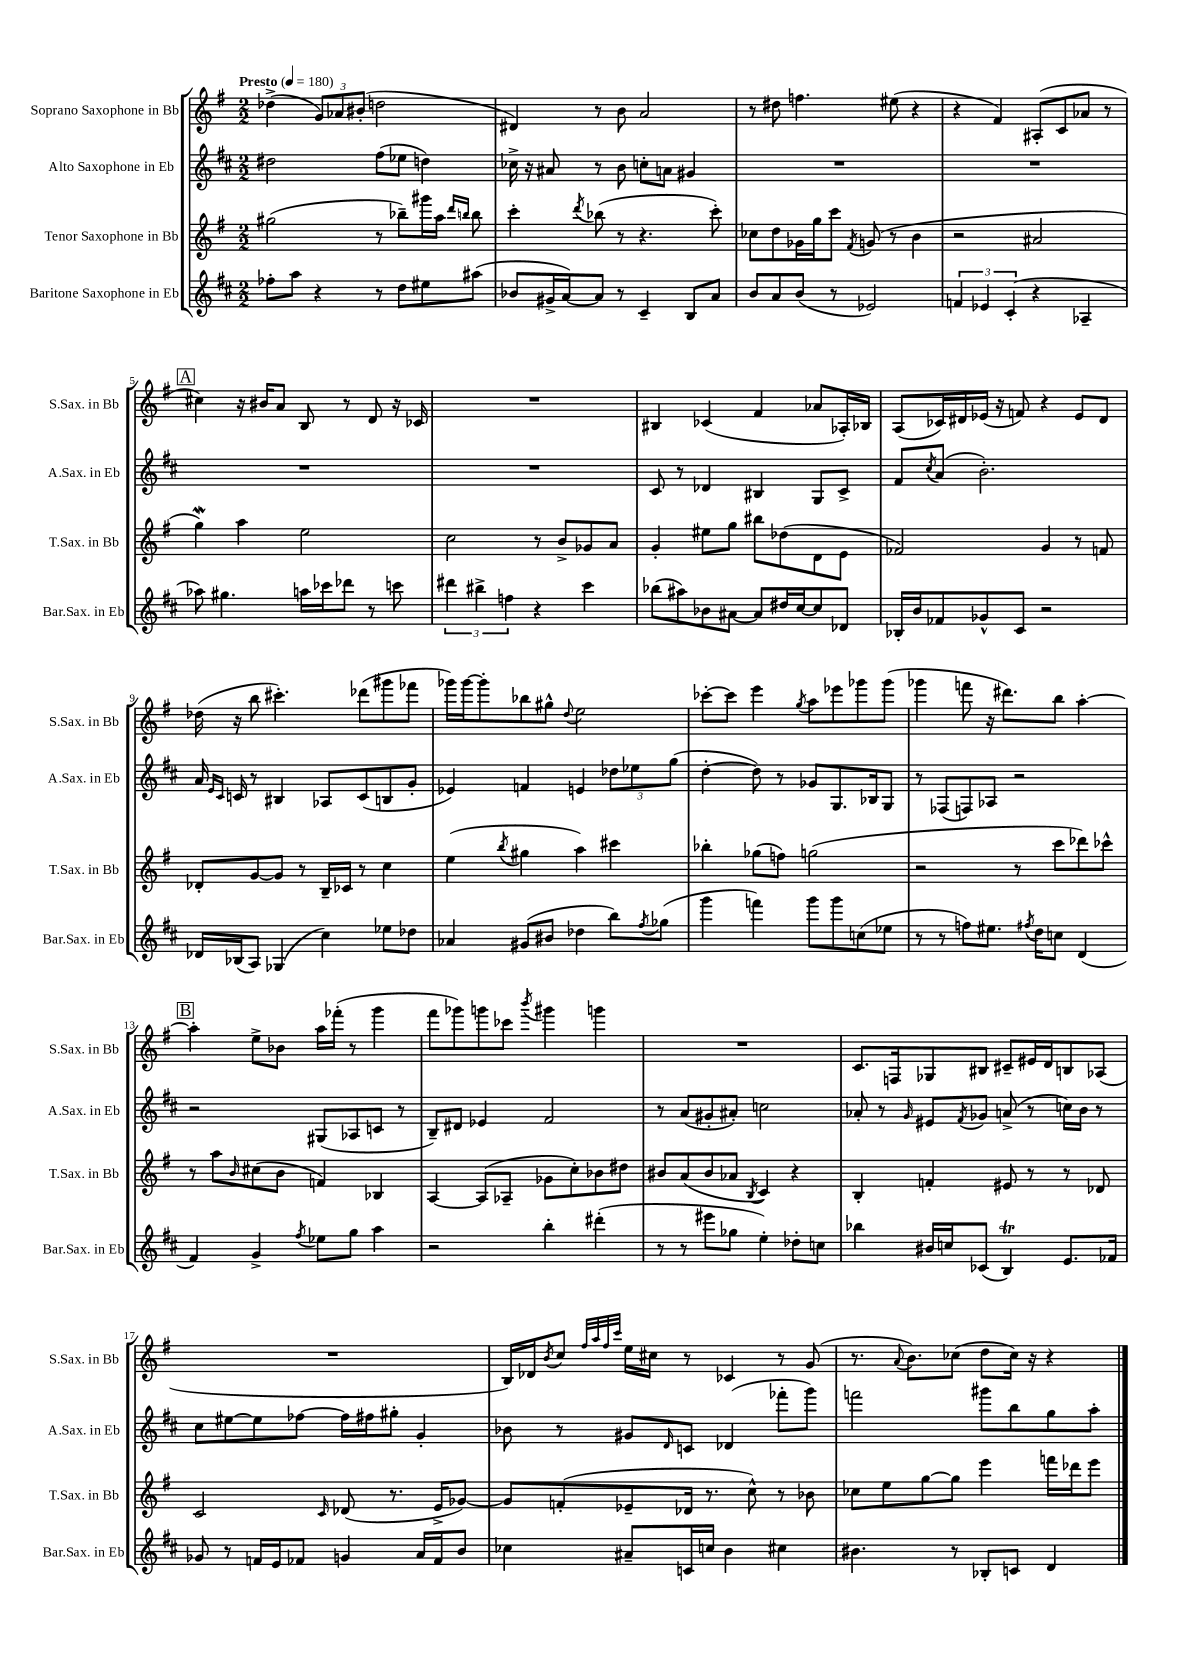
<<
\new StaffGroup <<
\new Staff = "s0" \with { instrumentName = "Soprano Saxophone in Bb" shortInstrumentName = "S.Sax. in Bb" } {
    \clef treble \key g \major \numericTimeSignature \time 2/2 \tempo "Presto" 4 = 180
    des''4->( \tuplet 3/2 { g'8) aes'8 bis'8-.( } d''2 |
    dis'4) r8 b'8 a'2 |
    r8 dis''8 f''4. eis''8( r4 |
    r4 fis'4) ais8-.( c'8 aes'8 r8 |
    \mark \markup { \box "A" } cis''4) r16 bis'16 a'8 b8 r8 d'8 r16 ces'16 |
    R1 |
    bis4 ces'4( fis'4 aes'8 aes16-.) bes16 |
    a8( ces'16) dis'16 ees'16( r16 f'8) r4 ees'8 dis'8 |
    des''16( r16 b''8 cis'''4.-.) des'''8( gis'''8 fes'''8 |
    ges'''16) ges'''16~ ges'''8-. bes''8 gis''8-^ \appoggiatura { d''8 } e''2 |
    ces'''8~-. ces'''8 e'''4 \acciaccatura { g''8 } a''8 ees'''8 ges'''8 ges'''8( |
    ges'''4 f'''8 r16 dis'''8.) b''8 a''4~-. |
    \mark \markup { \box "B" } a''4-. e''8-> bes'8 a''16 fes'''16-.( r8 g'''4 |
    fis'''8 ges'''8) g'''8 ces'''8 \acciaccatura { b'''8 } gis'''4 g'''4 |
    R1 |
    c'8. f16 ges8 bis8 cis'8-- eis'16 d'16 b8 aes8( |
    R1 |
    b16) des'16 \acciaccatura { b'8 } c''8 \grace { fis''32 a''32 fis''32 c'''32 } e''16 cis''16 r8 ces'4 r8 g'8( |
    r8. \appoggiatura { a'8 } b'8.) ces''8( d''8 ces''16) r16 r4 \bar "|." |
}
\new Staff = "s1" \with { instrumentName = "Alto Saxophone in Eb" shortInstrumentName = "A.Sax. in Eb" } {
    \clef treble \key d \major \numericTimeSignature \time 2/2
    dis''2 fis''8( ees''8 d''4) |
    ces''16-> r16 ais'8 r8 b'8 c''8-. a'8 gis'4 |
    R1 |
    R1 |
    \mark \markup { \box "A" } R1 |
    R1 |
    cis'8 r8 des'4 bis4 g8 cis'8-> |
    fis'8 \acciaccatura { cis''8 } a'8( b'2.-.) |
    a'16 \grace { e'16 cis'16 } c'16 r8 bis4 aes8 c'8( b8 g'8-. |
    ees'4) f'4 e'4 \tuplet 3/2 { des''8 ees''8 g''8( } |
    d''4~-. d''8) r8 ges'8 g8. bes16 g8 |
    r8 fes8( f8) aes8 r2 |
    \mark \markup { \box "B" } r2 gis8( aes8 c'8 r8 |
    b8--) dis'8 ees'4 fis'2 |
    r8 a'8( gis'8-. ais'8-.) c''2 |
    aes'8-. r8 \grace { g'16 } eis'8 \acciaccatura { fis'8 } ges'8 a'8->( r8 c''16) b'16 r8 |
    cis''8 eis''8~ eis''8 fes''8~ fes''16 fis''16 gis''8-. g'4-. |
    bes'8 r8 gis'8 \grace { d'16 } c'8 des'4( fes'''8-. g'''8) |
    f'''2 gis'''8 b''8 g''8 a''8-. \bar "|." |
}
\new Staff = "s2" \with { instrumentName = "Tenor Saxophone in Bb" shortInstrumentName = "T.Sax. in Bb" } {
    \clef treble \key g \major \numericTimeSignature \time 2/2
    gis''2( r8 bes''8--) gis'''16 a''16 \grace { d'''16 b''16 } b''8 |
    c'''4-. \acciaccatura { d'''8 } bes''8( r8 r4. c'''8-.) |
    ces''8 d''8 ges'16 g''16 c'''8 \acciaccatura { fis'8 } g'8( r8 b'4 |
    r2 ais'2 |
    \mark \markup { \box "A" } g''4\mordent) a''4 e''2 |
    c''2 r8 b'8-> ges'8 a'8 |
    g'4-. eis''8 g''8 bis''8 des''8( d'8 e'8 |
    fes'2) g'4 r8 f'8 |
    des'8-. g'8~ g'8 r8 b16-- ces'16 r8 c''4 |
    e''4( \acciaccatura { b''8 } gis''4 a''4) cis'''4 |
    bes''4-. ges''8( f''8) g''2( |
    r2 r8 c'''8 des'''8) ces'''8-^ |
    \mark \markup { \box "B" } r8 a''8 \grace { b'16 } cis''8( b'8 f'4) bes4 |
    a4~ a8( aes8-- ges'8 c''8-.) bes'8 dis''8 |
    bis'8 a'8( bis'8 aes'8 \acciaccatura { b8 } c'4) r4 |
    b4-. f'4-. eis'8 r8 r8 des'8 |
    c'2 \grace { c'16 } des'8( r8. e'16-> ges'8~) |
    ges'8 f'8-.( ees'8-- des'16 r8. c''8-^) r8 bes'8 |
    ces''8 e''8 g''8~ g''8 e'''4 f'''16 des'''16 e'''8 \bar "|." |
}
\new Staff = "s3" \with { instrumentName = "Baritone Saxophone in Eb" shortInstrumentName = "Bar.Sax. in Eb" } {
    \clef treble \key d \major \numericTimeSignature \time 2/2
    fes''8-. a''8 r4 r8 d''8 eis''8 ais''8( |
    bes'8 gis'16-> a'16~) a'8 r8 cis'4-- b8 a'8 |
    b'8 a'8 b'8( r8 ees'2) |
    \tuplet 3/2 { f'4 ees'4 cis'4-.( } r4 aes4-- |
    \mark \markup { \box "A" } aes''8) gis''4. a''16 ces'''16 des'''8 r8 c'''8 |
    \tuplet 3/2 { dis'''4 bis''4-> f''4 } r4 cis'''4 |
    bes''8( ais''8) bes'8 ais'8~ ais'8 dis''16 cis''16~ cis''8 des'8 |
    bes16-. b'16 fes'8 ges'8-^ cis'8 r2 |
    des'16 bes16( a8) ges4( cis''4) ees''8 des''8 |
    aes'4 gis'8( bis'8 des''4 b''8) \acciaccatura { fis''8 } ges''8( |
    g'''4 f'''4) g'''8 g'''8 c''8( ees''8 |
    r8 r8 f''8) eis''8. \acciaccatura { fis''8 } d''16 c''8 d'4( |
    \mark \markup { \box "B" } fis'4) g'4-> \acciaccatura { fis''8 } ees''8 g''8 a''4 |
    r2 b''4-. dis'''4-.( |
    r8 r8 eis'''8 ges''8 e''4-.) des''8-. c''8 |
    bes''4 bis'16 c''16 ces'8( b4\trill) e'8. fes'16 |
    ges'8 r8 f'16 e'16 fes'8 g'4 a'16 fes'16 b'8 |
    ces''4 ais'8-- c'16 c''16 b'4 cis''4 |
    bis'4. r8 bes8-. c'8 d'4 \bar "|." |
}
>>
>>
